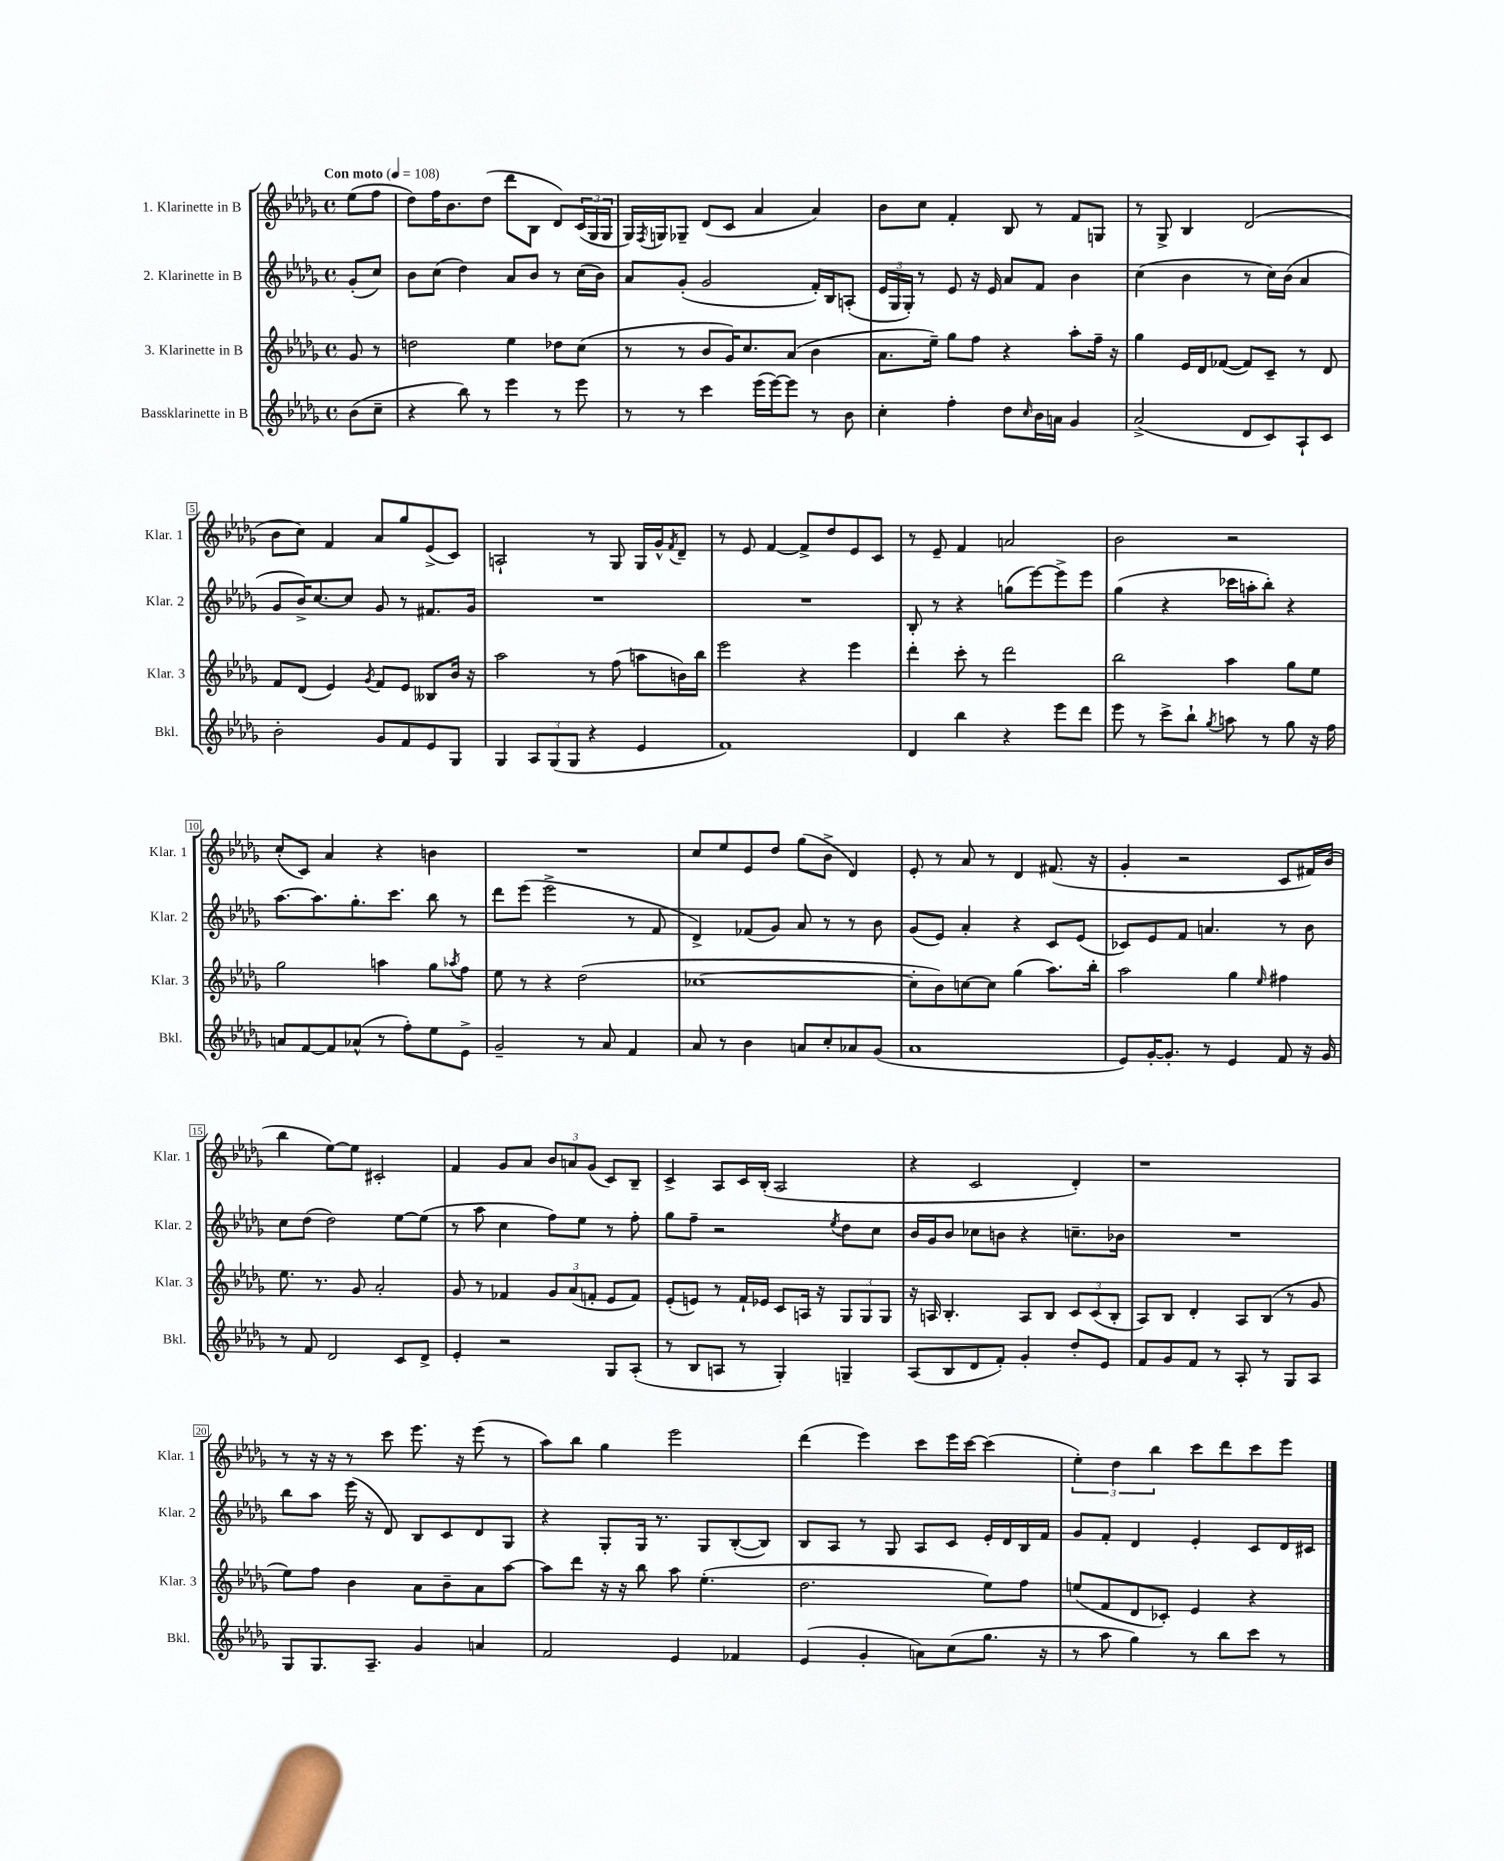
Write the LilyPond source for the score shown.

<<
\new StaffGroup <<
\new Staff = "s0" \with { instrumentName = "1. Klarinette in B" shortInstrumentName = "Klar. 1" } {
    \clef treble \key des \major \defaultTimeSignature \time 4/4 \partial 4 \tempo "Con moto" 4 = 108
    ees''8( f''8 |
    des''8) f''16 bes'8. des''8( des'''8 bes8 des'8) \tuplet 3/2 { c'16( ges16 ges16 } |
    ges16) \acciaccatura { f8 } g16 ges8-- des'8( c'8 aes'4 aes'4) |
    bes'8 c''8 f'4-. bes8 r8 f'8 g8 |
    r8 ges8-> bes4 des'2( |
    bes'8 c''8) f'4 aes'8 ges''8 ees'8->( c'8) |
    a2-! r8 ges8 ges16 ges'16-^ \acciaccatura { f'8 } des'8-- |
    r8 ees'8 f'4~ f'8-> des''8 ees'8 c'8 |
    r8 ees'8-- f'4 a'2 |
    bes'2 r2 |
    c''8-.( c'8) aes'4 r4 b'4 |
    R1 |
    c''8 ees''8 ees'8 des''8 ges''8( bes'8-> des'4) |
    ees'8-. r8 aes'8 r8 des'4 fis'8.( r16 |
    ges'4-. r2 c'8 fis'16) bes'16( |
    bes''4 ees''8~) ees''8 cis'2-. |
    f'4 ges'8 aes'8 \tuplet 3/2 { bes'8 a'8 ges'8( } c'8) bes8-- |
    c'4-> aes8 c'16 bes16-.( aes2 |
    r4 c'2 des'4-.) |
    r1 |
    r8 r16 r16 r8 c'''8 ees'''8. r16 ees'''8( r8 |
    aes''8) bes''8 ges''4 ees'''2 |
    des'''4( ees'''4) c'''8 ees'''16 c'''16~ c'''4( |
    \tuplet 3/2 { ees''4-.) des''4 bes''4 } c'''8 des'''8 c'''8 ees'''8 \bar "|." |
}
\new Staff = "s1" \with { instrumentName = "2. Klarinette in B" shortInstrumentName = "Klar. 2" } {
    \clef treble \key des \major \defaultTimeSignature \time 4/4 \partial 4
    ges'8-.( c''8) |
    bes'8 c''8( des''4) aes'8 bes'8 r8 c''16( bes'16) |
    aes'8 ges'8-.( ges'2 f'16-.) bes16 a8-.( |
    \tuplet 3/2 { ees'16 ges16 ges16-.) } r8 ees'8 r16 ees'16 aes'8 f'8 bes'4 |
    c''4( bes'4 r8 c''16) bes'16( aes'4 |
    ges'8 bes'16->) c''8.~ c''8 ges'8 r8 fis'8. ges'16 |
    R1 |
    R1 |
    bes8-. r8 r4 g''8( ees'''8~) ees'''8-> ees'''8 |
    ges''4( r4 ces'''16 a''16-. bes''8-.) r4 |
    aes''8.~ aes''8. ges''8.-. c'''8. bes''8 r8 |
    des'''8 ees'''8( ees'''2-> r8 f'8 |
    des'4->) fes'8( ges'8) aes'8 r8 r8 bes'8 |
    ges'8( ees'8) aes'4-. r4 c'8 ees'8( |
    ces'8) ees'8 f'8 a'4. r8 bes'8 |
    c''8 des''8( des''2) ees''8~ ees''8( |
    r8 aes''8 c''4 f''8) ees''8 r8 f''8-. |
    ges''8 f''8-- r2 \acciaccatura { ees''8 } des''8 c''8 |
    bes'16 ges'16 bes'8 ces''8 b'8 r4 c''8.-- bes'16 |
    R1 |
    bes''8 aes''8 ees'''16( r16 des'8) bes8 c'8 des'8 ges8 |
    r4 ges8-. ges16 r8. ges8 bes8~-.( bes8) |
    bes8 aes8 r8 ges8 aes8 c'8 ees'16-. des'16 bes16 f'16 |
    ges'8 f'8-. des'4 ees'4-. c'8 des'16 cis'16 \bar "|." |
}
\new Staff = "s2" \with { instrumentName = "3. Klarinette in B" shortInstrumentName = "Klar. 3" } {
    \clef treble \key des \major \defaultTimeSignature \time 4/4 \partial 4
    ges'8 r8 |
    d''2 ees''4 des''8 c''8( |
    r8 r8 bes'8 ges'16) c''8. aes'8( bes'4 |
    aes'8. ees''16--) ges''8 f''8 r4 aes''8-. f''16-- r16 |
    ges''4 ees'16 des'16 fes'8~( fes'8) c'8-- r8 des'8 |
    f'8 des'8( ees'4) \acciaccatura { ges'8 } f'8 ees'8 beses8 bes'16 r16 |
    aes''2 r8 f''8( a''8 b'16) bes''16 |
    ees'''2 r4 ees'''4 |
    des'''4-. c'''8-. r8 des'''2 |
    bes''2 aes''4 ges''8 ees''8 |
    ges''2 a''4 ges''8 \acciaccatura { aes''8 } f''8 |
    ees''8 r8 r4 des''2( |
    ces''1~ |
    ces''8-. bes'8) c''8~ c''8 ges''4( aes''8.) bes''16-. |
    aes''2 ges''4 \grace { ees''16 } fis''4 |
    ees''8. r8. ges'8 aes'2-. |
    ges'8 r8 fes'4 \tuplet 3/2 { ges'8 aes'8( f'8-. } ees'8 f'8) |
    ees'8-.( e'8) r8 f'16-! ees'16 c'8 a16 r16 \tuplet 3/2 { ges8 ges8 ges8 } |
    r16 a16 bes4.-. a8 bes8 \tuplet 3/2 { c'8 c'8( bes8-. } |
    aes8) bes8 des'4-. aes8 bes8( r8 ges'8 |
    ees''8) f''8 bes'4 aes'8 bes'8-- aes'8 aes''8~ |
    aes''8 des'''8 r16 r16 bes''8 aes''8 ees''4.-.( |
    des''2. ees''8) f''8 |
    e''8( f'8 des'8 ces'8-.) ees'4 r4 \bar "|." |
}
\new Staff = "s3" \with { instrumentName = "Bassklarinette in B" shortInstrumentName = "Bkl." } {
    \clef treble \key des \major \defaultTimeSignature \time 4/4 \partial 4
    bes'8( c''8-- |
    r4 bes''8) r8 ees'''4 r8 ees'''8 |
    r8 r8 c'''4 ees'''16( ees'''16~) ees'''8 r8 bes'8 |
    c''4-. f''4-. des''8 \grace { c''16 } bes'16 a'16 ges'4 |
    aes'2->( des'8 c'8) aes8-! c'8 |
    bes'2-. ges'8 f'8 ees'8 ges8 |
    ges4 \tuplet 3/2 { aes8 ges8( ges8 } r4 ees'4 |
    f'1) |
    des'4 bes''4 r4 ees'''8 des'''8 |
    ees'''8 r8 c'''8-> bes''8-! \acciaccatura { ges''8 } a''8 r8 ges''8 r16 f''16 |
    a'8 f'8~ f'8 aes'8-^( r8 f''8-.) ees''8 ees'8-> |
    ges'2-- r8 aes'8 f'4 |
    aes'8 r8 bes'4 a'8 c''8-. aes'8 ges'8( |
    aes'1 |
    ees'8) ges'16~-. ges'8.-. r8 ees'4 f'8 r16 ges'16 |
    r8 f'8 des'2 c'8 des'8-> |
    ees'4-. r2 ges8 aes8-.( |
    r8 bes8 a8 r8 ges4-.) g4-- |
    aes8( bes8 des'8 f'8-.) ges'4-. des''8-. ees'8 |
    f'8 ges'8 f'8 r8 aes8-. r8 ges8 aes8 |
    ges8 ges8. aes8.-- ges'4 a'4 |
    f'2 ees'4 fes'4 |
    ees'4( ges'4-. a'8) c''8( ges''8. r16 |
    r8 aes''8 ges''4) r8 bes''8 c'''8 r8 \bar "|." |
}
>>
>>
\layout { \context { \Score \override BarNumber.stencil = #(make-stencil-boxer 0.1 0.3 ly:text-interface::print) } }
